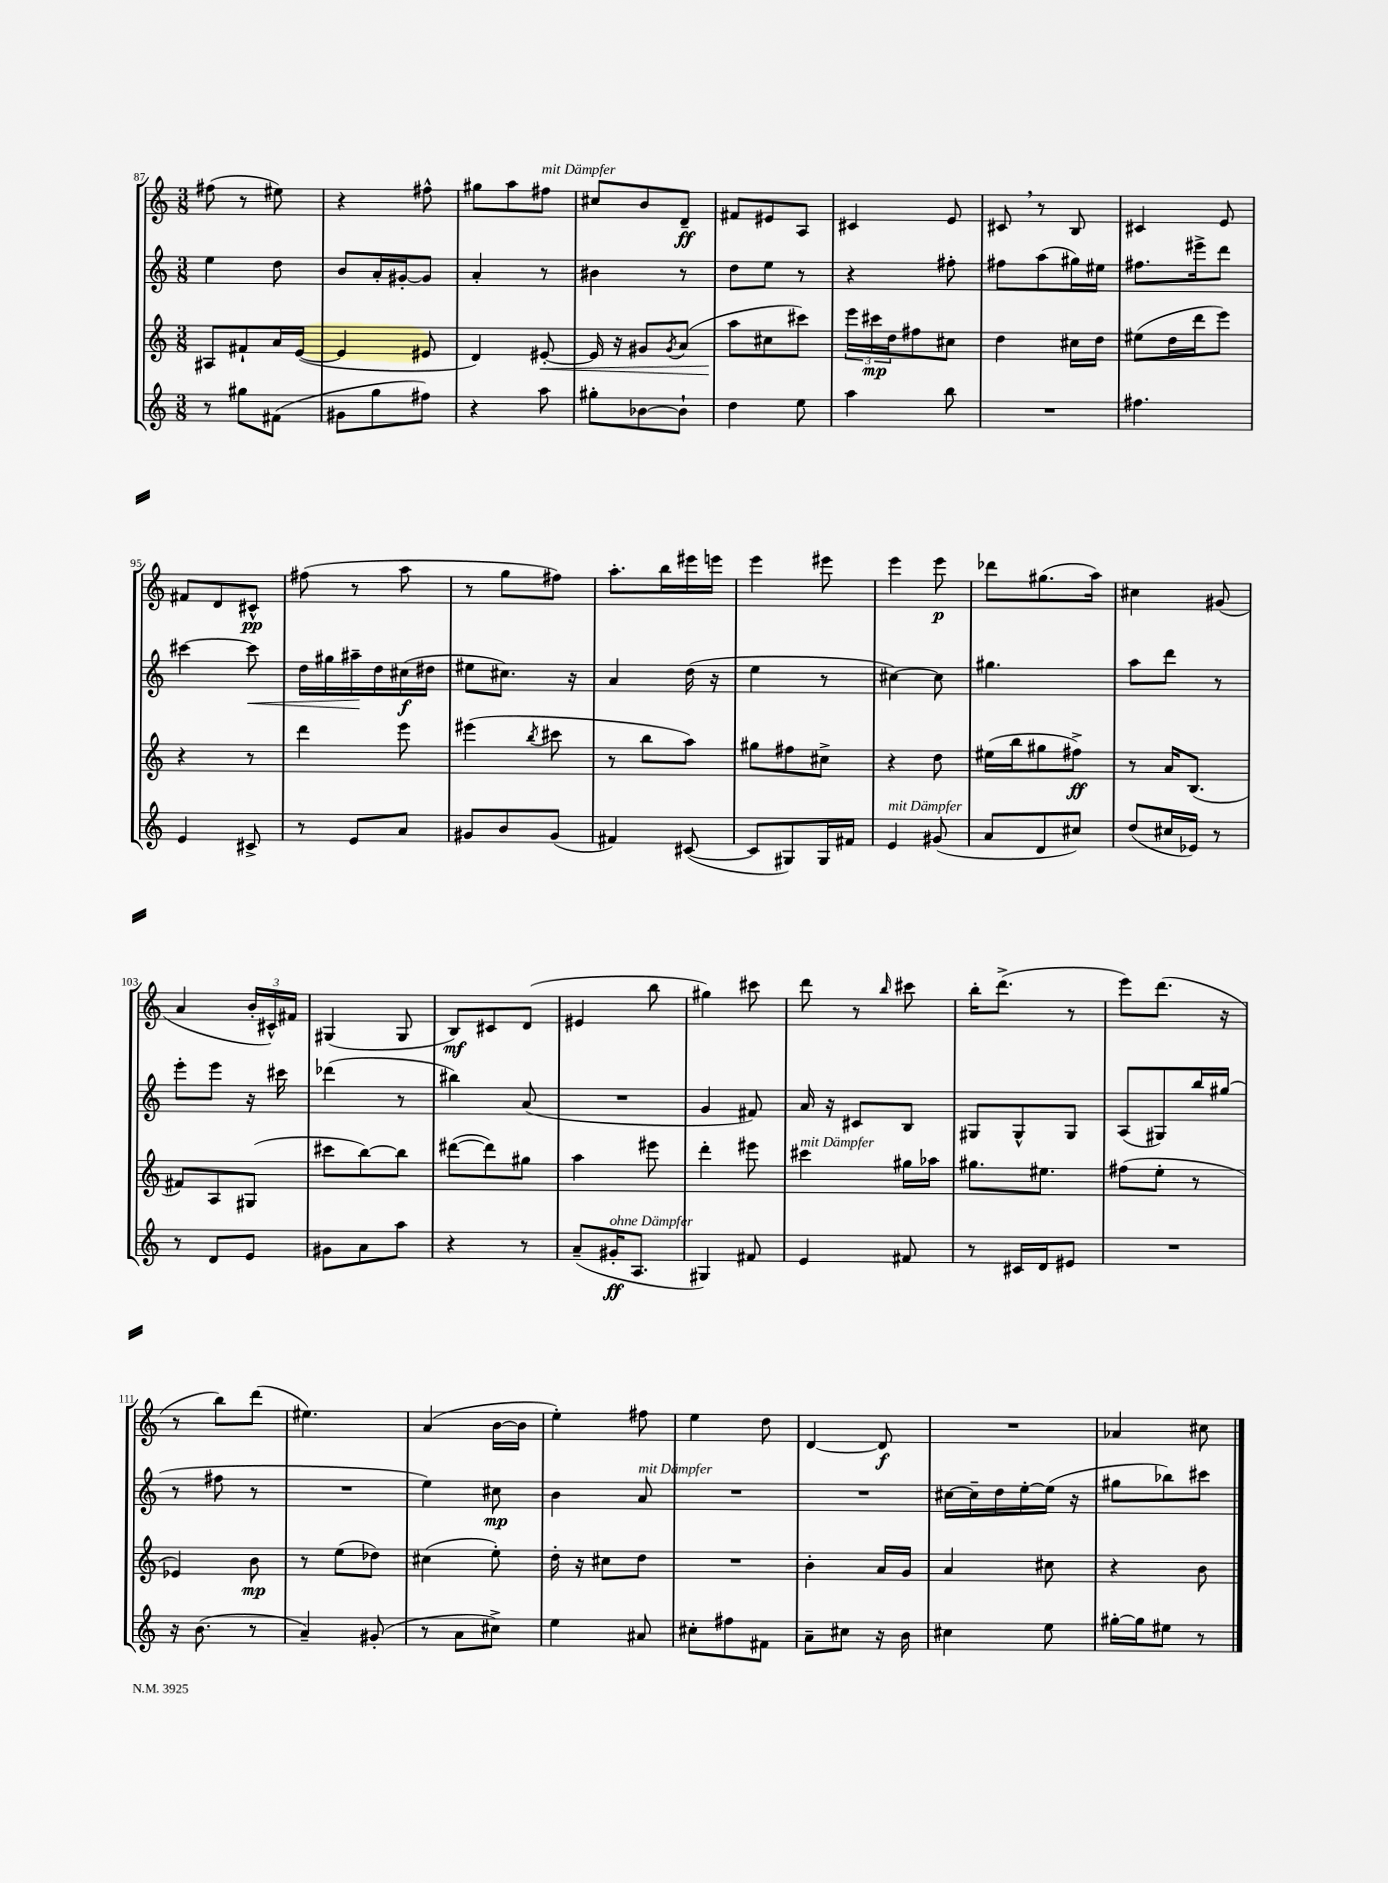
<<
\new StaffGroup <<
\new Staff = "s0" {
    \clef treble \key c \major \numericTimeSignature \time 3/8
    fis''8( r8 eis''8) |
    r4 fis''8-^ |
    gis''8 a''8 fis''8^\markup { \italic "mit Dämpfer" } |
    cis''8 b'8 d'8--\ff |
    fis'8 eis'8 a8 |
    cis'4 e'8 |
    cis'8 \breathe r8 b8 |
    cis'4 e'8 |
    fis'8 d'8 cis'8-^\pp |
    fis''8( r8 a''8 |
    r8 g''8 fis''8) |
    a''8.-. b''16 eis'''16 e'''16 |
    e'''4 eis'''8 |
    e'''4 e'''8\p |
    des'''8 gis''8.( a''16) |
    cis''4 gis'8( |
    a'4 \tuplet 3/2 { b'16-. cis'16-^) fis'16 } |
    gis4( gis8 |
    b8\mf) cis'8 d'8( |
    eis'4 b''8 |
    gis''4) cis'''8 |
    d'''8 r8 \grace { b''16 } cis'''8 |
    b''16-. d'''8.->( r8 |
    e'''8) d'''8.( r16 |
    r8 b''8) d'''8( |
    eis''4.) |
    a'4( b'16~ b'16 |
    e''4-.) fis''8 |
    e''4 d''8 |
    d'4~ d'8\f |
    R4. |
    aes'4 cis''8 \bar "|." |
}
\new Staff = "s1" {
    \clef treble \key c \major \numericTimeSignature \time 3/8
    e''4 d''8 |
    b'8 a'16-. gis'16~-. gis'8 |
    a'4-. r8 |
    bis'4 r8 |
    d''8 e''8 r8 |
    r4 fis''8-. |
    fis''8 a''8( gis''16) eis''16 |
    fis''8. eis'''16-> d'''8 |
    cis'''4~ cis'''8\< |
    d''16 gis''16 ais''16--\! d''16 cis''16\f( dis''16 |
    eis''8 cis''8.) r16 |
    a'4 d''16( r16 |
    e''4 r8 |
    cis''4~) cis''8 |
    gis''4. |
    a''8 d'''8 r8 |
    e'''8-. e'''8 r16 cis'''16 |
    des'''4( r8 |
    bis''4) a'8( |
    R4. |
    g'4 fis'8) |
    a'16 r16 cis'8 b8 |
    gis8 gis8-^ gis8 |
    a8( gis8) b''16 gis''16( |
    r8 fis''8 r8 |
    R4. |
    e''4) cis''8\mp |
    b'4 a'8^\markup { \italic "mit Dämpfer" } |
    R4. |
    R4. |
    cis''16~ cis''16-- d''16 e''16~-. e''16( r16 |
    gis''8 bes''8) cis'''8 \bar "|." |
}
\new Staff = "s2" {
    \clef treble \key c \major \numericTimeSignature \time 3/8
    ais8 fis'8-! a'16 e'16~( |
    e'4 eis'8 |
    d'4) eis'8~-.\< |
    eis'16 r16 gis'8 \acciaccatura { gis'8 } a'8( |
    a''8\! cis''8 cis'''8) |
    \tuplet 3/2 { e'''16 cis'''16\mp d''16 } fis''8 cis''8 |
    d''4 cis''16 d''16 |
    eis''8( d''16 d'''16 e'''8) |
    r4 r8 |
    d'''4 e'''8 |
    eis'''4( \acciaccatura { b''8 } cis'''8 |
    r8 b''8 a''8) |
    gis''8 fis''8 cis''8-> |
    r4 d''8 |
    eis''16( b''16 gis''8 fis''8->\ff) |
    r8 a'16 b8.( |
    fis'8) a8 gis8( |
    cis'''8 b''8~) b''8 |
    dis'''8~( dis'''8) gis''8 |
    a''4 eis'''8 |
    d'''4-. eis'''8 |
    cis'''4^\markup { \italic "mit Dämpfer" } gis''16 aes''16 |
    gis''8. eis''8. |
    fis''8( e''8-. r8 |
    ees'4) b'8\mp |
    r8 e''8( des''8) |
    cis''4( e''8-.) |
    d''16-. r16 cis''8 d''8 |
    R4. |
    b'4-. a'16 g'16 |
    a'4 cis''8 |
    r4 b'8 \bar "|." |
}
\new Staff = "s3" {
    \clef treble \key c \major \numericTimeSignature \time 3/8
    r8 gis''8 fis'8( |
    gis'8 g''8 fis''8) |
    r4 a''8 |
    gis''8-. bes'8~ bes'8-! |
    d''4 e''8 |
    a''4 b''8 |
    R4. |
    fis''4. |
    e'4 cis'8-> |
    r8 e'8 a'8 |
    gis'8 b'8 gis'8( |
    fis'4) cis'8~( |
    cis'8 gis8) gis16 fis'16 |
    e'4^\markup { \italic "mit Dämpfer" } gis'8( |
    a'8 d'8 cis''8) |
    d''8( cis''16 ees'16) r8 |
    r8 d'8 e'8 |
    gis'8 a'8 a''8 |
    r4 r8 |
    a'8--( gis'16-.\ff^\markup { \italic "ohne Dämpfer" } a8. |
    gis4) fis'8 |
    e'4 fis'8 |
    r8 cis'16 d'16 eis'8 |
    R4. |
    r16 b'8.( r8 |
    a'4--) gis'8-.( |
    r8 a'8 cis''8->) |
    e''4 ais'8 |
    cis''8-. fis''8 fis'8 |
    a'8-- cis''8 r16 b'16 |
    cis''4 e''8 |
    gis''16~-. gis''16 eis''8 r8 \bar "|." |
}
>>
>>
\layout { \context { \Score currentBarNumber = #87 } }
